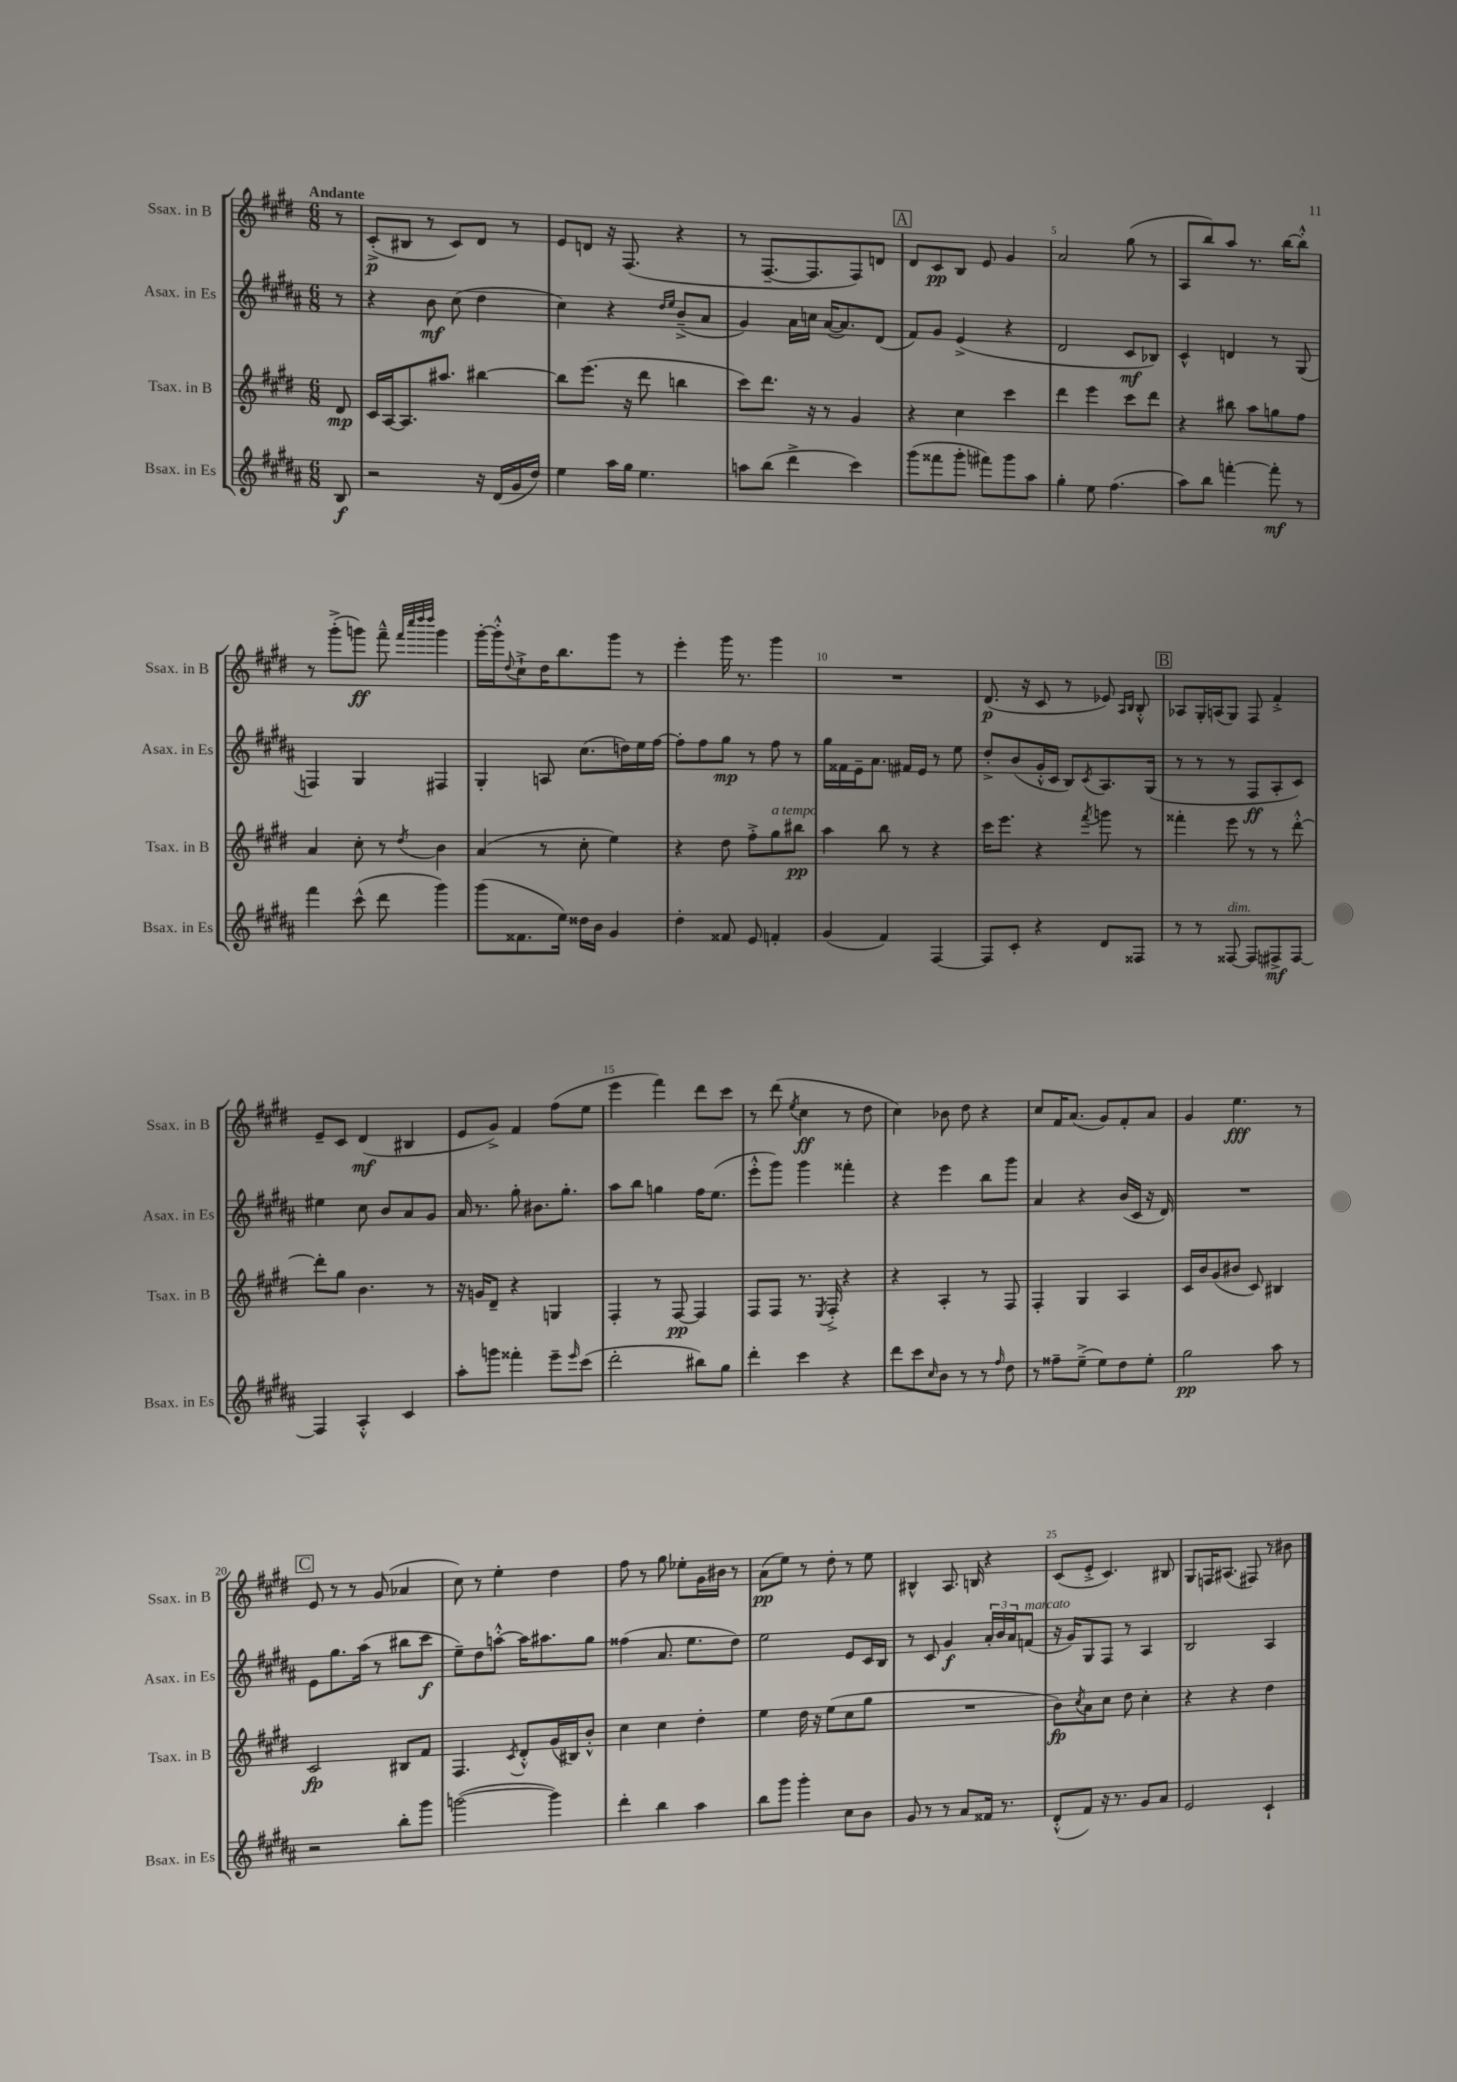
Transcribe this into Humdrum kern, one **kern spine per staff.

**kern	**dynam	**kern	**dynam	**kern	**dynam	**kern	**dynam
*part4	*part4	*part3	*part3	*part2	*part2	*part1	*part1
*staff4	*staff4	*staff3	*staff3	*staff2	*staff2	*staff1	*staff1
*I"Bsax. in Es	*	*I"Tsax. in B	*	*I"Asax. in Es	*	*I"Ssax. in B	*
*I'Bsax. in Es	*	*I'Tsax. in B	*	*I'Asax. in Es	*	*I'Ssax. in B	*
*clefG2	*	*clefG2	*	*clefG2	*	*clefG2	*
*k[f#c#g#d#a#]	*	*k[f#c#g#d#]	*	*k[f#c#g#d#a#]	*	*k[f#c#g#d#]	*
*M6/8	*	*M6/8	*	*M6/8	*	*M6/8	*
=	=	=	=	=	=	=	=
!	!	!	!	!	!	!LO:TX:a:B:t=Andante	!
8B/	f	8d#/	mp	8r	.	8r	.
=1	=1	=1	=1	=1	=1	=1	=1
2r	.	16c#/LL	.	4r	.	(8c#'^/L	p
.	.	[16A/J	.	.	.	.	.
.	.	8.A/]	.	.	.	8B#X/J	.
.	.	.	.	8b\	mf	8r	.
.	.	8.aa#X/J	.	.	.	.	.
.	.	.	.	(8cc#\	.	8c#/L)	.
16r	.	[4bb#X\	.	4dd#\	.	8d#/J	.
(16d#/LL	.	.	.	.	.	.	.
16g#/	.	.	.	.	.	8r	.
16dd#/JJ)	.	.	.	.	.	.	.
=2	=2	=2	=2	=2	=2	=2	=2
4ee\	.	8bb#\L]	.	4cc#\)	.	8e/L	.
.	.	(8.eee\J	.	.	.	8dn/J	.
16aa#\LL	.	.	.	4r	.	16r	.
16gg#\JJ	.	16r	.	.	.	(8.F#/	.
4.ee\	.	8ddd#\	.	.	.	.	.
.	.	.	.	16qqdd#/LL	.	.	.
.	.	.	.	16qqee/JJ	.	.	.
.	.	4bbn\	.	(8b~^/L	.	4r	.
.	.	.	.	8a#/J	.	.	.
=3	=3	=3	=3	=3	=3	=3	=3
8aan\L	.	8ccc#\L)	.	4g#/)	.	8r	.
(8bb\J	.	8.ddd#\J	.	.	.	[8.F#~/L	.
4ddd#^\	.	.	.	16a#\LL	.	.	.
.	.	16r	.	16ccn\JJ	.	8.F#/]	.
.	.	8r	.	([16a#/KL	.	.	.
.	.	.	.	8.a#/])	.	.	.
4ccc#\)	.	4g#/	.	.	.	8F#/)	.
.	.	.	.	(8d#/J	.	8dn/J	.
!!LO:REH:place=s1:t=A
=4	=4	=4	=4	=4	=4	=4	=4
(8ggg#\L	.	4r	.	8f#/L)	.	8d#/L	.
8fff##X\	.	.	.	8g#/J	.	8c#/	pp
8ggg#'\J	.	4cc#\	.	(4e^/	.	8B/J	.
8fff#X\L)	.	.	.	.	.	8e/	.
8ggg#\	.	4ccc#\	.	4r	.	4g#/	.
8aa#\J	.	.	.	.	.	.	.
=5	=5	=5	=5	=5	=5	=5	=5
4gg#'\	.	4ddd#\	.	2d#/	.	2a/	.
8ee\	.	4eee\	.	.	.	.	.
(4.ff#\	.	.	.	.	.	.	.
.	.	8ccc#\L	.	8c#/L	mf	(8gg#\	.
.	.	8ddd#\J	.	8B-X/J)	.	8r	.
=6	=6	=6	=6	=6	=6	=6	=6
8aa#\L)	.	4r	.	4c#^^/	.	8A/L	.
8bb\J	.	.	.	.	.	8bb/)	.
[4fffn'\	.	8bb#X\	.	4dn/	.	8aa/J	.
.	.	8aa\L	.	.	.	8.r	.
8fff'\]	mf	8ggn\	.	8r	.	.	.
.	.	.	.	.	.	[16bb\KL	.
8r	.	8ff#\J	.	(8G#/	.	8bb'^^\J]	.
!!LO:LB:g=z
=7	=7	=7	=7	=7	=7	=7	=7
4fff#\	.	4a/	.	4Fn/)	.	8r	.
.	.	.	.	.	.	(8ggg#'^\L	.
(8ccc#^^\	.	8cc#'\	.	4G#/	.	8gggn\J)	ff
8ddd#\	.	8r	.	.	.	8fff#~^^\	.
.	.	.	.	.	.	32qqfff#/LLL	.
.	.	.	.	.	.	32qqcccc#/	.
.	.	.	.	.	.	32qqdddd#/	.
.	.	8qdd#/	.	.	.	32qqdddd#/JJJ	.
4ggg#\)	.	4b\	.	4F#X/	.	4ggg\	.
=8	=8	=8	=8	=8	=8	=8	=8
(8ggg#\L	.	(4a/	.	4G#'/	.	[16ggg#'\LL	.
.	.	.	.	.	.	16ggg#'^^\J]	.
.	.	.	.	.	.	8qqdd#/	.
8.f##X\	.	.	.	.	.	8cc#`^\	.
.	.	8r	.	8An/	.	16dd#\K	.
16ee\Jk)	.	.	.	.	.	8.bb\	.
16dd##X\LL	.	8cc#'\	.	(8.cc#\L	.	.	.
16b\JJ	.	.	.	.	.	.	.
4g#/	.	4ee\)	.	.	.	8ggg#\J	.
.	.	.	.	16ddn\L)	.	.	.
.	.	.	.	16ee\	.	8r	.
.	.	.	.	[16ff#\JJ	.	.	.
=9	=9	=9	=9	=9	=9	=9	=9
4dd#'\	.	4r	.	8ff#'\L]	.	4eee'\	.
.	.	.	.	8ff#\	.	.	.
8f##X/	.	8dd#\	.	8gg#\J	mp	16ggg#\	.
.	.	.	.	.	.	8.r	.
8e/	.	8ff#'^\L	.	8r	.	.	.
!	!	!LO:TX:a:i:t=a tempo	!	!	!	!	!
4fn'/	.	8gg#\	.	8ff#\	.	4ggg#\	.
.	.	8bb#X\J	pp	8r	.	.	.
=10	=10	=10	=10	=10	=10	=10	=10
(4g#/	.	4aa\	.	16gg#\LL	.	2.r	.
.	.	.	.	16f##X\	.	.	.
.	.	.	.	16e~\J	.	.	.
.	.	.	.	8.a#\J	.	.	.
4f#/)	.	8bb\	.	.	.	.	.
.	.	8r	.	16f#X/LL	.	.	.
.	.	.	.	16e/JJ	.	.	.
[4F#/	.	4r	.	8r	.	.	.
.	.	.	.	8ee\	.	.	.
=11	=11	=11	=11	=11	=11	=11	=11
8F#/L]	.	16ccc#\KL	.	8dd#'^/L	.	(8.d#/	p
.	.	8.eee\J	.	.	.	.	.
8c#'/J	.	.	.	(8b/	.	.	.
.	.	.	.	.	.	16r	.
4r	.	4r	.	16g#'^^/L	.	8c#/	.
.	.	.	.	16c#/JJ	.	.	.
.	.	.	.	8B/L)	.	8r	.
.	.	8qfff#/	.	8qc#/	.	.	.
8d#/L	.	8gggn\	.	8.A#/	.	8e-X/)	.
.	.	.	.	.	.	16qqA/LL	.
.	.	.	.	.	.	16qqB/JJ	.
8F##X/J	.	8r	.	.	.	8B'^^/	.
.	.	.	.	(16G#/Jk	.	.	.
!!LO:REH:place=s1:t=B
=12	=12	=12	=12	=12	=12	=12	=12
8r	.	4fff##X'\	.	8r	.	8A-X/L	.
8r	.	.	.	8r	.	16G#'/L	.
.	.	.	.	.	.	(16An/J	.
!LO:TX:a:i:t=dim.	!	!	!	!	!	!	!
[8F##X/	.	8eee\	.	8r	.	8G#/J)	.
8F##/L]	.	8r	.	8F#/L	ff	8F#/	.
8F#X^/	mf	8r	.	8A#'/	.	4f#'^/	.
[8F#/J	.	[8ddd#'^^\	.	8c#/J)	.	.	.
!!LO:LB:g=z
=13	=13	=13	=13	=13	=13	=13	=13
4F#/]	.	8ddd#'\L]	.	4ee#X\	.	8e~/L	.
.	.	8gg#\J	.	.	.	8c#/J	.
4A#'^^/	.	4.b\	.	8cc#\	.	(4d#/	mf
.	.	.	.	8b/L	.	.	.
4c#/	.	.	.	8a#/	.	4B#X/	.
.	.	8r	.	8g#/J	.	.	.
=14	=14	=14	=14	=14	=14	=14	=14
8aa#'\L	.	16r	.	16a#/	.	8e/L	.
.	.	16gn/KL	.	8.r	.	.	.
8gggn\J	.	8d#~/J	.	.	.	8g#^/J)	.
4fff##X'\	.	4r	.	8gg#'\	.	4f#/	.
.	.	.	.	8.b#X\L	.	.	.
8eee~\L	.	4Gn/	.	.	.	(8ff#\L	.
.	.	.	.	8.gg#'\J	.	.	.
16qqeee/	.	.	.	.	.	.	.
(8ccc#\J	.	.	.	.	.	8ee\J	.
=15	=15	=15	=15	=15	=15	=15	=15
2ddd#'\	.	4F#'/	.	8aa#\L	.	4eee\	.
.	.	.	.	8bb\J	.	.	.
.	.	8r	.	4ggn\	.	4fff#\)	.
.	.	[8F#/	pp	.	.	.	.
8bb#X\L)	.	4F#/]	.	16ff#\KL	.	8ddd#\L	.
.	.	.	.	(8.ee\J	.	.	.
8gg#\J	.	.	.	.	.	8ccc#\J	.
=16	=16	=16	=16	=16	=16	=16	=16
4ddd#'\	.	8F#/L	.	8eee'^^\L	.	8r	.
.	.	8F#/J	.	8ggg#\J)	.	(8ddd#\	.
.	.	.	.	.	.	8qee/	.
4ccc#\	.	8.r	.	4ggg#\	.	4cc#\	ff
.	.	8qE/	.	.	.	.	.
.	.	16F#'^/	.	.	.	.	.
4r	.	4r	.	4fff##X'\	.	8r	.
.	.	.	.	.	.	8dd#\	.
=17	=17	=17	=17	=17	=17	=17	=17
8ddd#\L	.	4r	.	4r	.	4cc#\)	.
8ccc#\	.	.	.	.	.	.	.
16qqcc#/	.	.	.	.	.	.	.
8b\J	.	4A'/	.	4eee\	.	8b-X\	.
8r	.	.	.	.	.	8dd#\	.
8r	.	8r	.	8bb\L	.	4r	.
16qqff#/	.	.	.	.	.	.	.
8dd#\	.	8F#/	.	8ggg#\J	.	.	.
=18	=18	=18	=18	=18	=18	=18	=18
8r	.	4F#'/	.	4a#/	.	8cc#/L	.
8ff##X~\L	.	.	.	.	.	16f#/K	.
.	.	.	.	.	.	(8.a/J	.
(8ee~^\J	.	4G#/	.	4r	.	.	.
8ee\L)	.	.	.	.	.	8g#/L)	.
8dd#\	.	4A/	.	(16b/LL	.	8f#'/	.
.	.	.	.	16c#/JJ	.	.	.
8ee'\J	.	.	.	16r	.	8a/J	.
.	.	.	.	16d#/)	.	.	.
=19	=19	=19	=19	=19	=19	=19	=19
2gg#\	pp	16c#/LL	.	2.r	.	4g#/	.
.	.	16b/J	.	.	.	.	.
.	.	(8g#/	.	.	.	.	.
.	.	8b#X/J	.	.	.	4.ee\	fff
.	.	8c#/)	.	.	.	.	.
8aa#\	.	4B#X/	.	.	.	.	.
8r	.	.	.	.	.	8r	.
!!LO:LB:g=z
!!LO:REH:place=s1:t=C
=20	=20	=20	=20	=20	=20	=20	=20
2r	.	2c#/	fp	8e\L	.	8e/	.
.	.	.	.	8.gg#\	.	8r	.
.	.	.	.	.	.	8r	.
.	.	.	.	(16aa#\Jk	.	.	.
.	.	.	.	8r	.	(8g#/	.
8bb'\L	.	8B#X/L	.	8bb#X\L	.	4a-X/	.
8ggg#\J	.	8f#/J	.	8ccc#\J	f	.	.
=21	=21	=21	=21	=21	=21	=21	=21
([2gggn\	.	4.F#/	.	8ee~\L)	.	8cc#\)	.
.	.	.	.	8dd#\	.	8r	.
.	.	.	.	[8aan'^^\J	.	4ee'\	.
.	.	8qc#/	.	.	.	.	.
.	.	8d#'^^/L	.	16aa\KL]	.	.	.
.	.	.	.	8.aa#X\	.	.	.
4ggg\])	.	(16g#/L	.	.	.	4dd#\	.
.	.	16B#X/J)	.	.	.	.	.
.	.	8b'^^/J	.	8gg#\J	.	.	.
=22	=22	=22	=22	=22	=22	=22	=22
4ddd#'\	.	4cc#\	.	(4ff##X\	.	8ff#\	.
.	.	.	.	.	.	8r	.
4bb\	.	4cc#\	.	8.a#/	.	8gg#\	.
.	.	.	.	.	.	8ee-X'\L	.
.	.	.	.	8.ee\L	.	.	.
4aa#\	.	4dd#'\	.	.	.	16g#\L	.
.	.	.	.	.	.	16b#X\JJ	.
.	.	.	.	8dd#\J)	.	8r	.
=23	=23	=23	=23	=23	=23	=23	=23
8bb\L	.	4ee\	.	2ee\	.	(8a\L	pp
8ggg#\J	.	.	.	.	.	8ee\J)	.
4ggg#'\	.	16dd#\	.	.	.	8r	.
.	.	16r	.	.	.	.	.
.	.	(8ee\L	.	.	.	8dd#'\	.
8cc#\L	.	8cc#\	.	8e/L	.	8r	.
8b\J	.	8gg#\J	.	16c#/L	.	8ee\	.
.	.	.	.	16B/JJ	.	.	.
=24	=24	=24	=24	=24	=24	=24	=24
8g#/	.	2.r	.	8r	.	4B#X^^/	.
8r	.	.	.	8c#/	.	.	.
8r	.	.	.	4g#/	f	8.A/	.
8a#/L	.	.	.	.	.	.	.
.	.	.	.	.	.	16Bn/	.
16f##X/Jk	.	.	.	24a#'/LL	.	4r	.
.	.	.	.	24b/	.	.	.
8.r	.	.	.	.	.	.	.
.	.	.	.	24a#/J	.	.	.
!	!	!	!	!LO:TX:a:i:t=marcato	!	!	!
.	.	.	.	(8fn/J	.	.	.
=25	=25	=25	=25	=25	=25	=25	=25
(8d#'^^/L	.	8b\L)	fp	16r	.	(8c#/L	.
.	.	.	.	16g#/KL)	.	.	.
.	.	8qcc#/	.	.	.	.	.
8f#/J)	.	8a\	.	8G#/	.	8e'^/J	.
16r	.	8cc#\J	.	8F#/J	.	4.c#/)	.
8.r	.	.	.	.	.	.	.
.	.	8dd#\	.	8r	.	.	.
8g#/L	.	4cc#'\	.	4A#/	.	.	.
8a#/J	.	.	.	.	.	8B#X/	.
=26	=26	=26	=26	=26	=26	=26	=26
2e/	.	4r	.	2B/	.	8G#/L	.
.	.	.	.	.	.	16Fn/K	.
.	.	.	.	.	.	(8.A#X/J	.
.	.	4r	.	.	.	.	.
.	.	.	.	.	.	8F#X/)	.
4c#`/	.	4dd#\	.	4A#/	.	8r	.
.	.	.	.	.	.	8b#X\	.
==	==	==	==	==	==	==	==
*-	*-	*-	*-	*-	*-	*-	*-
